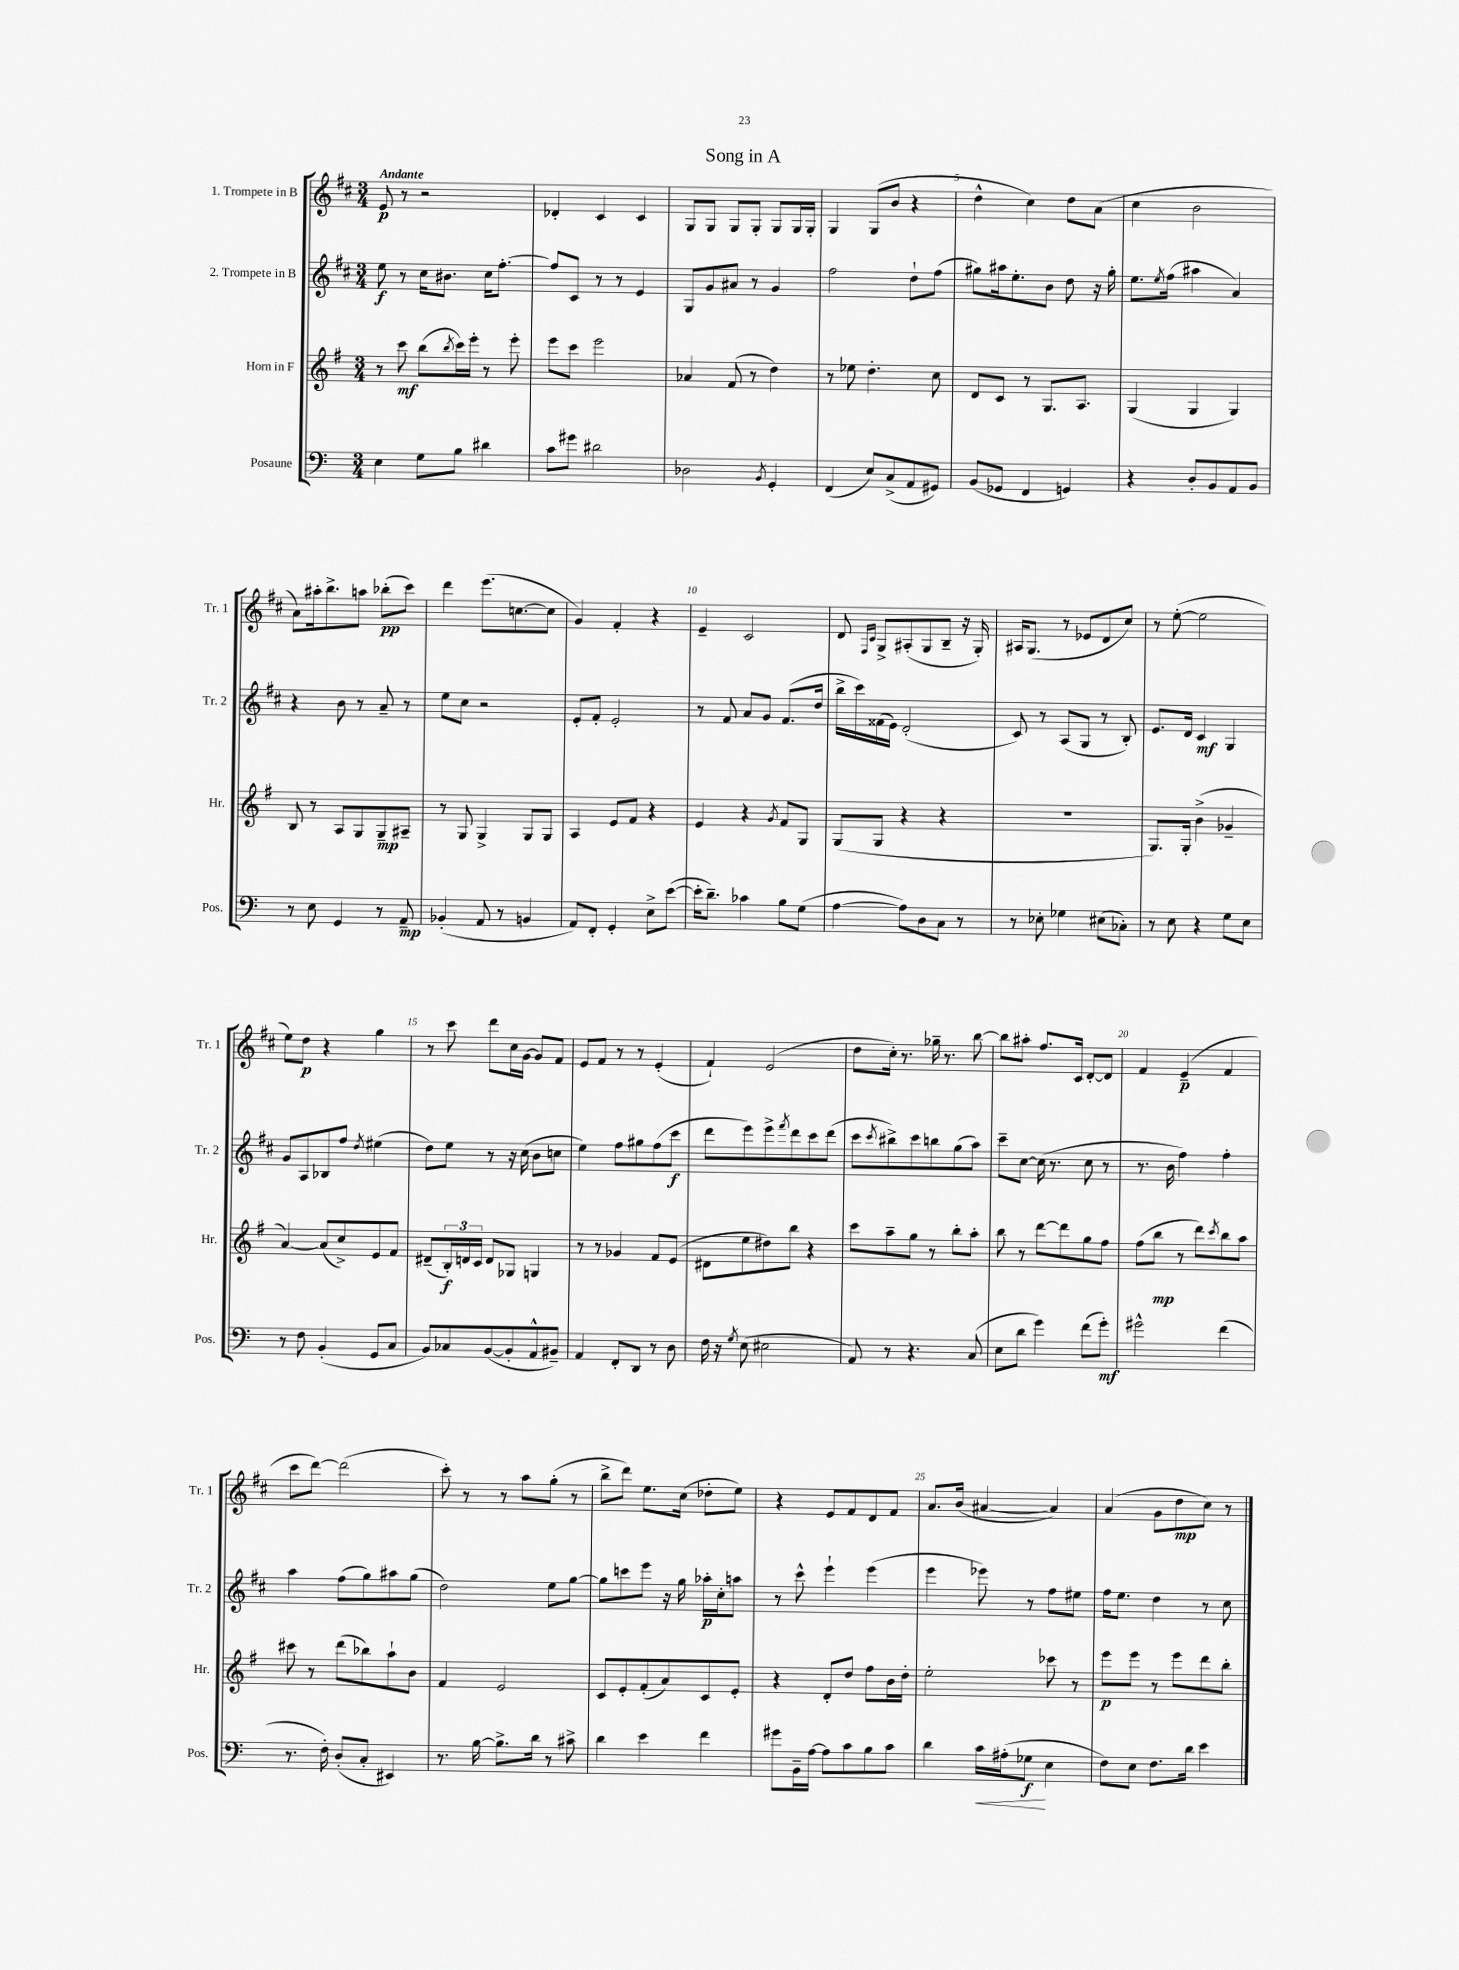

**kern	**kern	**kern	**kern
*staff4	*staff3	*staff2	*staff1
*clefF4	*clefG2	*clefG2	*clefG2
*k[]	*k[f#]	*k[f#c#]	*k[f#c#]
*M3/4	*M3/4	*M3/4	*M3/4
4E\	8r	8ee\	8e/
.	8ccc\	8r	8r
8G\L	(8bb\L	16cc#\LK	2r
.	.	8.b#\J	.
.	8qbb/	.	.
8B\J	16ccc\L)	.	.
.	16eee'\JJ	.	.
4d#\	8r	16cc#\LK	.
.	.	[8.ff#'\J	.
.	8eee'\	.	.
=	=	=	=
8c\L	8eee\L	8ff#/]L	4d-'/
8g#\J	8ccc\J	8c#/J	.
2d#\	2eee\	8r	4c#/
.	.	8r	.
.	.	4e/	4c#/
=	=	=	=
2D-\	4a-/	8G/L	8G/L
.	.	8g/	8G/J
.	(8f#/	8a#/J	8G/L
.	8r	8r	8G'/J
8qBB/	.	.	.
4GG'/	4dd\)	4g/	8G/L
.	.	.	16G/L
.	.	.	16G'/JJ
=	=	=	=
(4FF/	8r	2ff#\	4G/
.	8ee-\	.	.
8E/L)	4.dd'\	.	(8G/L
(8C^/	.	.	8b/J
8AA/	.	8dd`\L	4r
8GG#/J)	8cc\	(8ff#\J	.
=	=	=	=
(8BB/L	8d/L	8gg#\L)	4dd^^\
8GG-/J	8c/J	16aa#\k	.
.	.	8.ee'\	.
4FF/	8r	.	4cc#\)
.	8.G/L	8b\J	.
4GG/)	.	8dd\	8dd\L
.	8.A/J	.	.
.	.	16r	(8a\J
.	.	16gg#'\	.
=	=	=	=
4r	(4G/	8.ee\L	4cc#\
.	.	8qee/	.
.	.	(16ff#\Jk	.
8D'/L	4G/	4aa#\	2b\
8BB/	.	.	.
8AA/	4G/)	4a/)	.
8BB/J	.	.	.
=	=	=	=
8r	8B/	4r	8a\L)
8E\	8r	.	16aa#'\k
.	.	.	8.bb^\
4GG/	8A/L	8b\	.
.	8G/	8r	8aa\J
8r	8G~/	8a~/	(8bb-'\L
8AA~/	8A#~/J	8r	8ccc#\J)
=	=	=	=
(4BB-'/	8r	8ee\L	4ddd\
.	8G/	8cc#\J	.
8AA/	4G^/	2r	(8.eee\L
8r	.	.	.
.	.	.	[8.cc\
4BB/	8G/L	.	.
.	8G/J	.	8cc\]J
=	=	=	=
8AA/L)	4A/	8e'/L	4g/)
8FF'/J	.	8f#'/J	.
4GG'/	8e/L	2e'/	4f#'/
.	8f#/J	.	.
8E^\L	4r	.	4r
([8e\J	.	.	.
=	=	=	=
16e'\]LK	4e/	8r	4e~/
8.d~\J)	.	.	.
.	.	8f#/	.
4c-\	4r	8a/L	2c#/
.	.	8g/J	.
.	8qg/	.	.
8B\L	8f#/L	(8.f#/L	.
(8G\J	8G/J	.	.
.	.	16dd/Jk	.
=	=	=	=
[4A\	(8G/L	16bb^\LL	8d/
.	.	16ccc#\)	.
.	.	.	16qqF#/LL
.	.	.	16qqc#/JJ
.	8G/J	(16f##\	8G^/L
.	.	16e\JJ)	.
8A\]L)	4r	(2d'/	(8A#'/
8D\	.	.	8G/
8C\J	4r	.	8B~/J
8r	.	.	16r
.	.	.	16G'/)
=	=	=	=
8r	2.r	8c#/)	16A#/LK
.	.	.	(8.G/J
8E-'\	.	8r	.
4G-\	.	(8A/L	8r
.	.	8G/J	8e-/L
(8E#\L	.	8r	8d/
8C-'\J)	.	8B'/)	8cc#/J)
=	=	=	=
8r	8.G/L)	8.e/L	8r
8E\	.	.	([8ee'\
.	16G'/Jk	16d/Jk	.
4r	(4b^\	4c#/	2ee\]
8G\L	4g-~/	4G/	.
8E\J	.	.	.
=	=	=	=
8r	[4a/)	8g/L	8ee\L)
8F\	.	8A/	8dd\J
(4BB'/	(8a/]L	8B-/	4r
.	8cc^/)	8ff#/J	.
.	.	8qdd/	.
8GG/L	8e/	(4ee#\	4gg\
8C/J	8f#/J	.	.
=	=	=	=
8BB/L)	(8d#~/L	8dd\L)	8r
8C-/	24B'/L)	8ee\J	8ccc#\
.	24d/	.	.
.	24c/JJ	.	.
([8BB/	8d/L	8r	8ddd\L
8BB'/]	8G-/J	16r	16cc#\L
.	.	(16cc#\	[16g\JJ
8AA^^/	4G/	8b\L	8g/]L
8BB#~/J)	.	8cc\J	8f#/J
=	=	=	=
4AA/	8r	4ee\)	8e/L
.	8r	.	8f#/J
8FF'/L	4g-/	8ff#\L	8r
8DD/J	.	8gg#\	8r
8r	8f#/L	(8ff#\	(4e'/
8D\	(8e/J	8ccc#\J	.
=	=	=	=
16F\	8d#\L	8ddd\L	4f#`/)
16r	.	.	.
8qG/	.	.	.
(8E\	8ee\	8eee\)	.
2E#\	8dd#\)	8eee^\	(2e/
.	.	8qfff#/	.
.	8bb\J	8ddd\	.
.	4r	8ccc#\	.
.	.	(8ddd\J	.
=	=	=	=
8AA/)	8ccc\L	8ccc#\L	8dd\L
.	.	8qccc#/	.
8r	8aa~\	8bb#^\)	16cc#'\Jk)
.	.	.	8.r
4.r	8gg\J	8ccc#\	.
.	8r	8bb\	16gg-~\
.	.	.	8.r
.	8bb'\L	(8gg\	.
(8C/	8aa'\J	8aa\J)	[8bb\
=	=	=	=
8E\L	8bb\	8ccc#~\L	8bb\]L
8d\J	8r	[8cc#\J	8aa#'\J
4g\)	[8ddd\L	(16cc#\]	8.ff#/L
.	.	8.r	.
.	8ddd\]	.	.
.	.	.	16c#/Jk
(8f\L	8gg\	8cc#\	[8d'/L
8g'\J)	8ff#\J	8r	8d/]J
=	=	=	=
2g#^^\	(8ff#\L	8.r	4f#/
.	8bb\J	.	.
.	.	16b\	.
.	8r	4ff#\)	(4e~/
.	8ddd\L)	.	.
.	8qccc/	.	.
(4f\	8bb\	4ff#'\	4f#/
.	8aa\J	.	.
=	=	=	=
8.r	8ccc#\	4aa\	8ccc#\L
.	8r	.	[8ddd\J)
16F'\)	.	.	.
(8D'/L	(8ddd\L	(8ff#\L	(2ddd\]
8C'/J	8bb-\)	8gg\)	.
4EE#/)	8aa`\	8aa#\	.
.	8b\J	(8gg\J	.
=	=	=	=
8.r	4f#/	2dd\)	8ccc#'\)
.	.	.	8r
[16B\	.	.	.
8.B^\]L	2e/	.	8r
.	.	.	8aa\L
16d\Jk	.	.	.
8r	.	8ee\L	(8gg'\J
8c#^\	.	[8gg\J	8r
=	=	=	=
4d\	8c/L	8gg\]L	8bb^\L
.	8e'/	8ccc\	8ddd\J)
4e\	(8f#'/	8eee\J	8.ee\L
.	8a/)	16r	.
.	.	16gg\	(16cc#\Jk
4f\	8c/	16aa-'\LL	8dd-'\L
.	.	16cc#'\J	.
.	8e'/J	8aa\J	8ee\J)
=	=	=	=
8g#\L	4r	8r	4r
16BB~\L	.	8ccc#^^\	.
[16A\JJ	.	.	.
8A\]L	8d'/L	4eee`\	8e/L
8c\	8dd/J	.	8f#/
8B\	8ff#\L	(4eee\	8d/
8c\J	16b\L	.	8f#/J
.	16dd'\JJ	.	.
=	=	=	=
4d\	2ee'\	4eee\	8.a/L
.	.	.	(16b/Jk
16c\LL	.	8eee-\)	[4a#/
(16A#'\J	.	.	.
8G-\J	.	8r	.
4E\	8ccc-\	8ff#\L	4a#/])
.	8r	8ee#\J	.
=	=	=	=
8F\L)	8eee\L	16ff#\LK	(4a/
.	.	8.ee\J	.
8E\J	8eee\J	.	.
8.F\L	8r	4dd\	8g\L
.	8eee\L	.	8dd\
16d\Jk	.	.	.
4e\	8ddd\	8r	8cc#\J)
.	8bb'\J	8cc#\	8r
==	==	==	==
*-	*-	*-	*-
